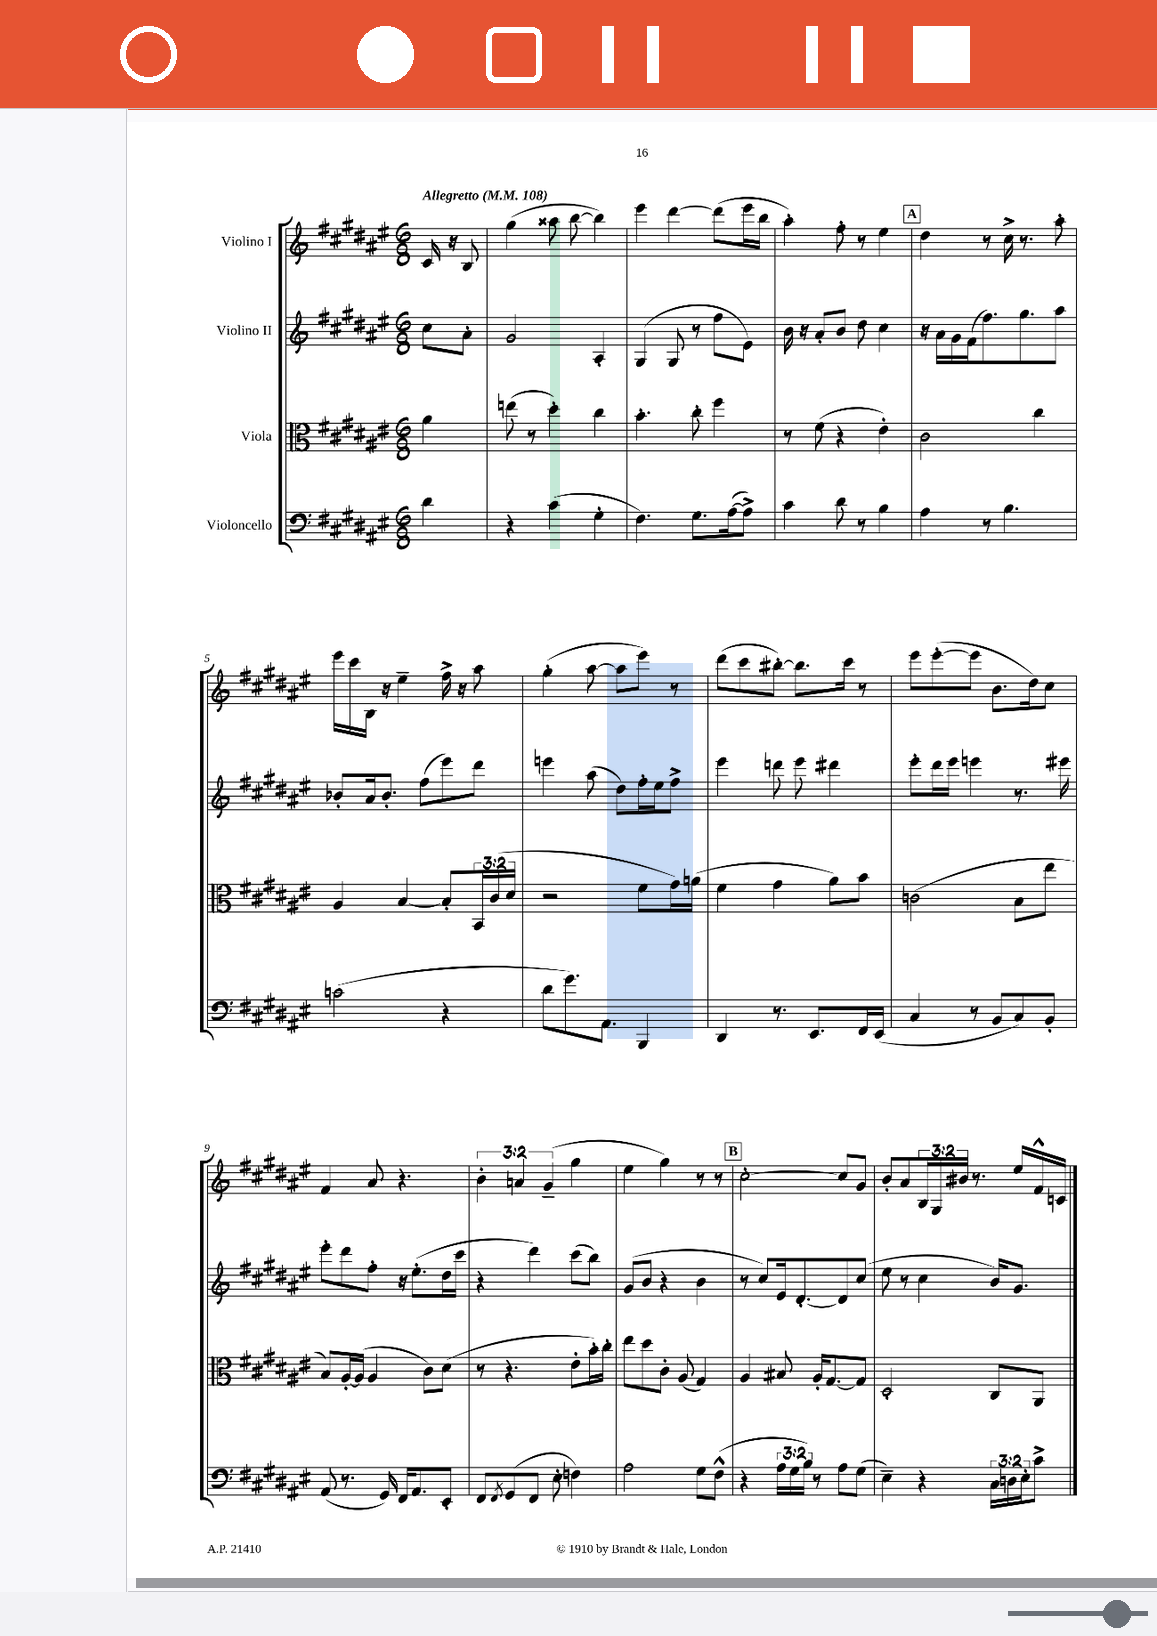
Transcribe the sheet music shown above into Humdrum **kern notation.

**kern	**kern	**kern	**kern
*part4	*part3	*part2	*part1
*staff4	*staff3	*staff2	*staff1
*I"Violoncello	*I"Viola	*I"Violino II	*I"Violino I
*clefF4	*clefC3	*clefG2	*clefG2
*k[f#c#g#d#a#e#]	*k[f#c#g#d#a#e#]	*k[f#c#g#d#a#e#]	*k[f#c#g#d#a#e#]
*M6/8	*M6/8	*M6/8	*M6/8
*MM108	*MM108	*MM108	*MM108
=	=	=	=
!	!	!	!LO:TX:a:B:t=Allegretto
4d#\	4a#\	8cc#\L	16c#/
.	.	.	16r
.	.	8a#'\J	8B/
=1	=1	=1	=1
4r	(8een\	2g#/	(4gg#\
.	8r	.	.
(4c#\	4dd#'\)	.	8aa##X\
.	.	.	[8bb\
4G#'\	4cc#\	4A#'/	4bb\])
=2	=2	=2	=2
4.F#\)	4.b'\	(4G#/	4eee#\
.	.	8G#/	[4ddd#\
8.G#\L	8cc#'\	8r	.
.	4ff#\	8ff#\L	(8ddd#\L]
([16A#\k	.	.	.
8A#^\J])	.	8e#\J)	16eee#\L
.	.	.	16bb\JJ
=3	=3	=3	=3
4c#\	8r	16b\	4aa#'\)
.	.	16r	.
.	(8f#\	8a#'/L	.
8d#\	4r	8b/J	8ff#'\
8r	.	8dd#\	8r
4B\	4e#'\)	4cc#\	4ee#\
!!LO:REH:place=s1:t=A
=4	=4	=4	=4
4A#\	2c#\	16r	4dd#\
.	.	16a#\LL	.
.	.	16g#\	.
.	.	(16f#\J	.
8r	.	8.ff#\)	8r
4.B\	.	.	16cc#^\
.	.	8.gg#\	8.r
.	4cc#\	.	.
.	.	8aa#\J	8aa#'\
!!LO:LB:g=z
=5	=5	=5	=5
(2cn\	4A#/	8b-X'/L	16eee#\LL
.	.	.	16ccc#\
.	.	16a#/k	16B\JJ
.	.	8.b-'/J	16r
.	[4B/	.	4ee#~\
.	.	(8ff#\L	.
4r	8B'/L]	8eee#\)	16ff#^\
.	.	.	16r
.	24BB/L	8ddd#\J	8aa#\
.	(24c#/	.	.
.	24d#/JJ	.	.
=6	=6	=6	=6
8d#\L	2r	4eeen\	(4gg#'\
8.g#\)	.	.	.
.	.	(8aa#\	[8aa#\
8.AA#\J	.	.	.
.	.	8dd#\L)	8aa#\L]
4BBB/	8f#\L	16ff#'\L	8eee#\J)
.	.	16ee#\J	.
.	16g#\L)	8ff#^\J	8r
.	(16an\JJ	.	.
=7	=7	=7	=7
4DD#/	4f#\	4eee#\	(8ddd#\L
.	.	.	8ccc#\
8.r	4g#\	8dddn\	[8bb#X'\J)
.	.	8eee#\	8.bb#\L]
8.EE#/L	.	.	.
.	8a#\L)	4ddd#X\	.
.	.	.	16ccc#\Jk
16FF#/L	8b\J	.	8r
(16EE#/JJ	.	.	.
=8	=8	=8	=8
4C#/	(2cn\	8eee#'\L	8eee#\L
.	.	16ddd#\L	([8eee#'\
.	.	16eee#\JJ	.
8r	.	4eeen\	8eee#\J]
8BB/L	.	.	8.b\L
8C#/)	8B\L	8.r	.
.	.	.	16dd#\k)
8BB'/J	8ee#\J	.	8cc#\J
.	.	16eee#X\	.
!!LO:LB:g=z
=9	=9	=9	=9
(8AA#/	8B/L)	8eee#'\L	4f#/
8.r	[16A#'/L	8ddd#\	.
.	(16A#/JJ]	.	.
.	4A#/	8ff#'\J	8a#/
16GG#/)	.	.	.
16FF#/KL	.	16r	4.r
8.AA#/	.	(8.ee#'\L	.
.	8c#\L)	.	.
8EE#'/J	(8d#\J	16dd#\L	.
.	.	16ccc#\JJ	.
=10	=10	=10	=10
8FF#/L	8r	4r	6b'\
8qFF#/	.	.	.
(8GG#/	4.r	.	.
.	.	.	6an/
8FF#/J	.	4ddd#\)	.
.	.	.	(6g#~/
8E#'\	.	.	.
4Fn\)	8e#'\L	(8ccc#\L	4gg#\
.	16b'\L)	8bb\J)	.
.	16cc#'\JJ	.	.
=11	=11	=11	=11
2A#\	8ee#\L	(8g#/L	4ee#\
.	8dd#\	8b/J	.
.	8c#'\J	4r	4gg#\)
.	(8A#/	.	.
8G#\L	4G#/)	4b\	8r
(8F#^^\J	.	.	8r
!!LO:REH:place=s1:t=B
=12	=12	=12	=12
4r	4A#/	8r	[2cc#'\
.	.	8cc#/L)	.
24A#\LL	8B#X/	16e#/k	.
24G#\	.	.	.
.	.	[8.d#'/	.
24B\JJ)	.	.	.
8r	16A#'/KL	.	.
.	[8.G#/	.	.
8A#\L	.	8d#/]	8cc#/L]
(8G#\J	8G#/J]	(8cc#/J	8g#/J
=13	=13	=13	=13
4E#~\)	2D#'/	8ee#\	8b'/L
.	.	8r	8a#/
4r	.	4cc#\	24B/L
.	.	.	24G#/
.	.	.	24b#X/JJ
.	.	.	8.r
24C#\LL	8C#/L	16b/KL)	.
24Dn\	.	.	.
.	.	8.g#/J	16ee#/LL
24E#'\J	.	.	.
8c#^\J	8AA#/J	.	16f#^^/
.	.	.	16cn/JJ
==	==	==	==
*-	*-	*-	*-
